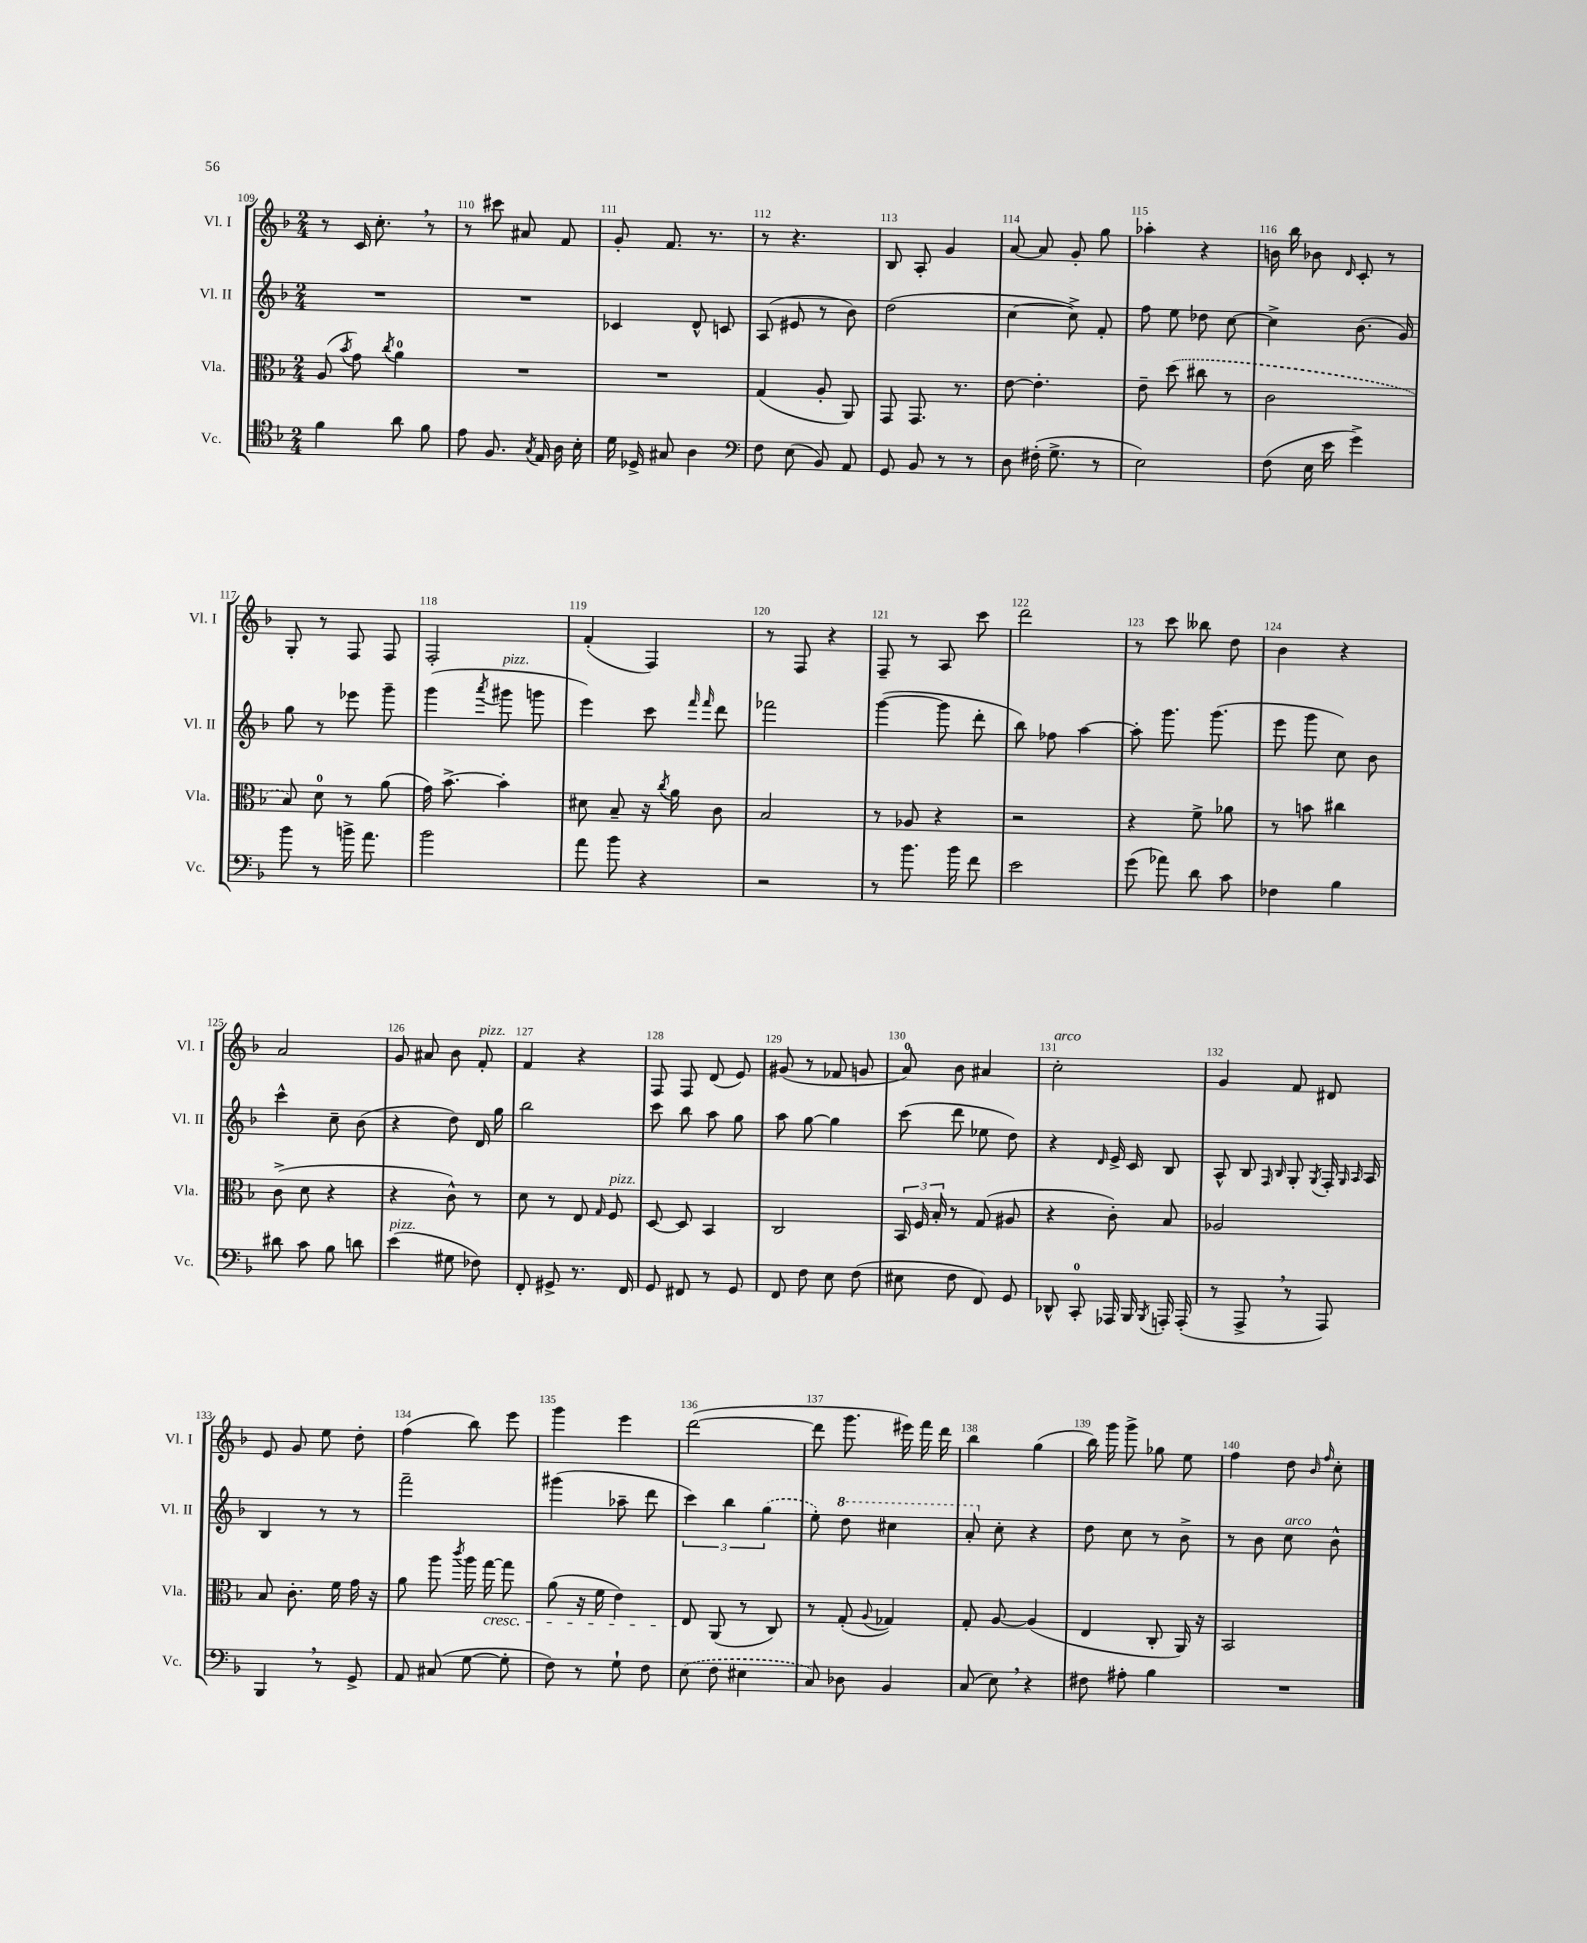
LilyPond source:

<<
\new StaffGroup <<
\new Staff = "s0" \with { instrumentName = "Vl. I" shortInstrumentName = "Vl. I" } {
    \clef treble \key f \major \numericTimeSignature \time 2/4
    \autoBeamOff r8 c'16 c''8.-. \breathe r8 |
    r8 cis'''8 ais'8 f'8 |
    g'8-. f'8. r8. |
    r8 r4. |
    bes8 a8-. g'4 |
    a'8~ a'8 g'8-. g''8 |
    aes''4-. r4 |
    b'16 bes''16 bes'8 \grace { d'16 } c'8-. r8 |
    g8-. r8 f8 f8 |
    f2-. |
    f'4-.( f4) |
    r8 f8 r4 |
    f8-- r8 a8 c'''8 |
    d'''2 |
    r8 c'''8 beses''8 d''8 |
    bes'4 r4 |
    a'2 |
    g'8 ais'8 bes'8 f'8-.^\markup { \italic "pizz." } |
    f'4 r4 |
    f8 f8 d'8( e'8) |
    gis'8( r8 fes'8 g'8 |
    a'8-0) bes'8 ais'4 |
    c''2-.^\markup { \italic "arco" } |
    g'4 f'8 dis'8 |
    e'8 g'8 e''8 d''8-. |
    f''4( bes''8) e'''8 |
    g'''4 e'''4 |
    d'''2~( |
    d'''8 g'''8. eis'''16) f'''16 d'''16 |
    bes''4 g''4( |
    bes''16) g'''16 g'''8-> ges''8 e''8 |
    f''4 d''8 \grace { bes'16 f''16 } c''8-. \bar "|." |
}
\new Staff = "s1" \with { instrumentName = "Vl. II" shortInstrumentName = "Vl. II" } {
    \clef treble \key f \major \numericTimeSignature \time 2/4
    \autoBeamOff R2 |
    R2 |
    ces'4 d'8-^ c'8 |
    a8( eis'8 r8 bes'8) |
    d''2( |
    c''4~ c''8->) f'8-. |
    f''8 e''8 des''8 c''8~ |
    c''4-> bes'8.( g'16) |
    g''8 r8 ees'''8 g'''8-- |
    g'''4( \acciaccatura { a'''8 } gis'''8^\markup { \italic "pizz." } g'''8 |
    e'''4) c'''8 \grace { f'''16 f'''16 } d'''8 |
    fes'''2 |
    g'''4~( g'''8 d'''8-. |
    bes''8) fes''8 a''4~ |
    a''8-. g'''8. g'''8.( |
    e'''8 g'''8 c''8) bes'8 |
    c'''4-^ c''8-- bes'8( |
    r4 d''8) d'16 g''16 |
    bes''2 |
    c'''8 bes''8 a''8 g''8 |
    a''8 g''8~ g''4 |
    c'''8( d'''8 ees''8 d''8) |
    r4 \grace { d'16 } e'16-> c'16 bes8 |
    a8-^ bes8 \grace { f16 bes16 } g8-. \acciaccatura { g8 } f16-. \grace { g16 a16 } a16 |
    bes4 r8 r8 |
    f'''2-- |
    gis'''4( aes''8-- d'''8 |
    \tuplet 3/2 { c'''4) bes''4 \once \slurDashed g''4( } |
    e''8-.) \ottava #1 d'''8 cis'''4 |
    a''8-. \ottava #0 c''8-. r4 |
    d''8 c''8 r8 bes'8-> |
    r8 bes'8 c''8^\markup { \italic "arco" } bes'8-^ \bar "|." |
}
\new Staff = "s2" \with { instrumentName = "Vla." shortInstrumentName = "Vla." } {
    \clef alto \key f \major \numericTimeSignature \time 2/4
    \autoBeamOff a8( \acciaccatura { bes'8 } g'8) \acciaccatura { c''8 } a'4-0 |
    R2 |
    R2 |
    g4( a8-. a,8) |
    g,8 g,8. r8. |
    e'8~ e'4.-. |
    e'8-- \once \slurDashed d''8( cis''8 r8 |
    c'2 |
    bes8) d'8-0 r8 a'8( |
    g'16) bes'8.~-> bes'4-. |
    dis'8 bes8-- r16 \acciaccatura { c''8 } a'16 c'8 |
    bes2 |
    r8 aes8 r4 |
    r2 |
    r4 f'8-> aes'8 |
    r8 b'8 cis''4 |
    c'8->( d'8 r4 |
    r4 c'8-^) r8 |
    d'8 r8 e8 \grace { g16 } f8^\markup { \italic "pizz." } |
    d8~ d8 bes,4 |
    c2 |
    \tuplet 3/2 { bes,16 f16 bes16-. } r8 g8( ais8 |
    r4 c'8-.) bes8 |
    aes2 |
    bes8 c'8.-. f'16 g'16 r16 |
    a'8 a''8 \acciaccatura { c'''8 } a''16 g''16~\cresc g''8 |
    a'8( r16 f'16 e'4) |
    e8\! a,8( r8 c8) |
    r8 g8-.( \appoggiatura { a8 } ges4) |
    g8-. a8~ a4( |
    e4 c8-. a,16) r16 |
    bes,2 \bar "|." |
}
\new Staff = "s3" \with { instrumentName = "Vc." shortInstrumentName = "Vc." } {
    \clef tenor \key f \major \numericTimeSignature \time 2/4
    \autoBeamOff f'4 a'8 f'8 |
    e'8 f8. \acciaccatura { g8 } e16 a16 bes16-. |
    d'16 des16-> gis8 a4 |
    \clef bass f8 e8( bes,8) a,8 |
    g,8 bes,8 r8 r8 |
    d8 fis16-.( g8.-> r8 |
    e2) |
    f8( e16 e'16 g'4->) |
    bes'8 r8 b'16-> a'8. |
    bes'2 |
    a'8 bes'8 r4 |
    r2 |
    r8 bes'8. bes'16 f'8 |
    e'2 |
    g'8( aes'8) d'8 c'8 |
    fes4 bes4 |
    dis'8 c'8 bes8 d'8 |
    e'4^\markup { \italic "pizz." }( gis8 fes8) |
    f,8-. gis,8-> r8. f,16 |
    g,8 fis,8 r8 g,8 |
    f,8 f8 e8 f8( |
    eis8 f8 f,8) g,8 |
    des,8-^ c,8-0-. aes,,16 bes,,16 \acciaccatura { bes,,8 } a,,16-. a,,16-.( |
    r8 a,,8-> \breathe r8 a,,8) |
    bes,,4 \breathe r8 g,8-> |
    a,8 cis8( g8~ g8-. |
    f8) r8 g8-! f8 |
    \once \slurDashed e8( f8 eis4 |
    c8) des8 bes,4 |
    c8( e8) \breathe r4 |
    fis8 ais8-. bes4 |
    R2 \bar "|." |
}
>>
>>
\layout { \context { \Score currentBarNumber = #109 \override BarNumber.break-visibility = ##(#f #t #t) barNumberVisibility = #all-bar-numbers-visible } }
